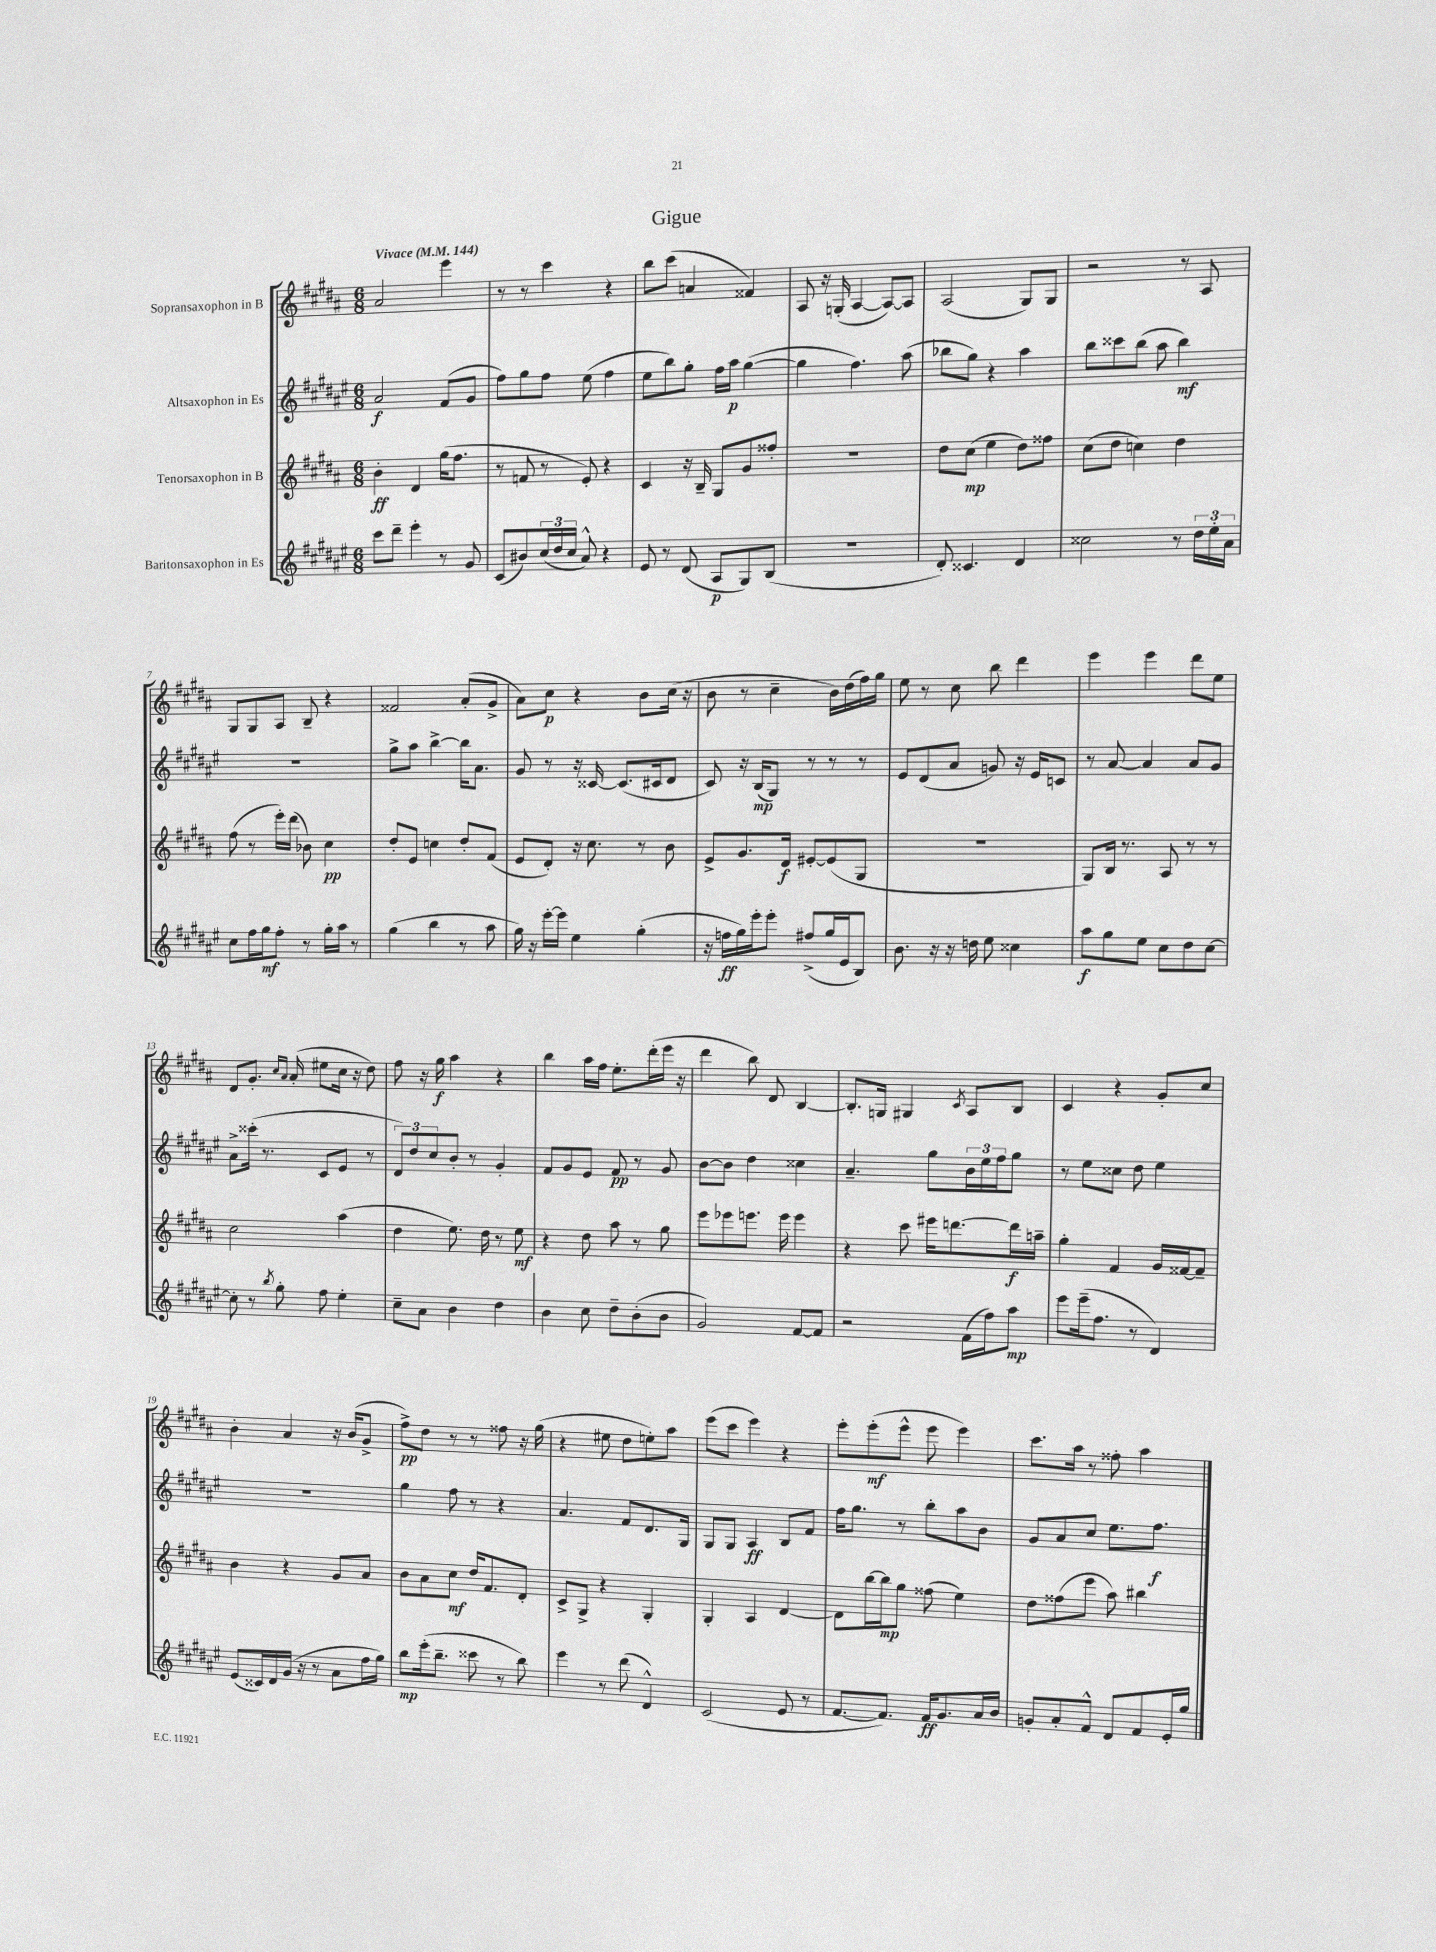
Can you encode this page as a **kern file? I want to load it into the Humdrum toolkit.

**kern	**kern	**kern	**kern
*staff4	*staff3	*staff2	*staff1
*clefG2	*clefG2	*clefG2	*clefG2
*k[f#c#g#d#a#e#]	*k[f#c#g#d#a#]	*k[f#c#g#d#a#e#]	*k[f#c#g#d#a#]
*M6/8	*M6/8	*M6/8	*M6/8
*MM144	*MM144	*MM144	*MM144
8ccc#	4b'	2a#	2a#
8ddd#~	.	.	.
4eee#'	4d#	.	.
8r	(16gg#	(8f#	4eee
.	8.ff#	.	.
8g#	.	8g#	.
=	=	=	=
(8c#	8r	8ff#)	8r
8b#)	8f	8gg#	8r
(24cc#	8r	8ff#	4ccc#
24dd#	.	.	.
24cc#	.	.	.
8a#^^)	8e')	(8ee#	.
4r	4r	4ff#	4r
=	=	=	=
8e#	4c#	8ee#	8bb
8r	.	8bb)	(8ccc#
(8d#	16r	8gg#'	4a
.	16B~	.	.
8A#	8G#	16ff#	.
.	.	16aa#	.
8G#)	8g#	([4gg#	4f##)
(8B	8ff##'	.	.
=	=	=	=
2.r	2.r	4gg#]	8A#
.	.	.	16r
.	.	.	(16G'
.	.	4.ff#)	[4A#
.	.	.	8A#_)
.	.	(8aa#	8A#]
=	=	=	=
8d#')	8dd#	8bb-	(2A#
4.c##	(8cc#	8gg#)	.
.	4ee	4r	.
4d#	8dd#)	4aa#	8G#)
.	8ff##	.	8G#
=	=	=	=
2cc##	(8cc#	8bb	2r
.	8dd#	8ccc##	.
.	4cc)	(8bb	.
.	.	8aa#	.
8r	4dd#	4bb)	8r
24dd#	.	.	8A#
24ee#'	.	.	.
24a#	.	.	.
=	=	=	=
8cc#	(8ff#	2.r	8G#
16ff#	8r	.	8G#
16gg#	.	.	.
8ff#'	16eee')	.	8A#
.	(16ddd#	.	.
8r	8b-)	.	8B~
16gg#'	4cc#	.	4r
16aa#	.	.	.
8r	.	.	.
=	=	=	=
(4gg#	8dd#'	8gg#^	2f##
.	8e	8aa#	.
4bb	4cc	[4bb^	.
8r	8dd#'	16bb]	(8a#'
.	.	8.a#	.
8aa#	(8f#	.	8g#^
=	=	=	=
16gg#)	8e	8g#	8a#)
16r	.	.	.
[16eee#'	8d#')	8r	8cc#
16eee#]	.	.	.
4ee#	16r	16r	4r
.	8.cc#	[16c##	.
.	.	(8.c##]	.
(4gg#'	8r	.	8b
.	.	16c#	.
.	8b	8d#	(16cc#
.	.	.	16r
=	=	=	=
16r	8e^	8c#)	8b
16ff	.	.	.
16gg#)	8.g#	16r	8r
16eee#'	.	(16B	.
8eee#'	.	8G#)	4cc#~
.	16d#	.	.
(8ff#^	[8e#'	8r	.
16gg#	(8e#]	8r	16b)
16e#	.	.	(16dd#
8B)	8G#	8r	16ff#)
.	.	.	16gg#
=	=	=	=
8.b	2.r	8e#	8ee
.	.	(8d#	8r
16r	.	.	.
16r	.	8a#	8cc#
16dd	.	.	.
8ee#	.	8g)	8bb
4cc##	.	16r	4ddd#
.	.	16e#	.
.	.	8c	.
=	=	=	=
8aa#	8G#)	8r	4eee
8gg#	16B	[8a#	.
.	8.r	.	.
8ee#	.	4a#]	4eee
8cc#	8A#	.	.
8dd#	8r	8a#	8ddd#
[8cc#	8r	8g#	8ee
=	=	=	=
8cc#']	2cc#	8a#^	8d#
8r	.	(16ccc##'	8.g#'
.	.	8.r	.
8qbb	.	.	.
8gg#'	.	.	.
.	.	.	16qqcc#
.	.	.	16qqa#
.	.	.	(16a#'
8ff#	.	8c#	8ee#
4ee#'	(4aa#	8e#	16cc#
.	.	.	16r
.	.	8r	8dd#)
=	=	=	=
8cc#~	4dd#	12d#)	8ff#
.	.	12dd#	.
8a#	.	.	16r
.	.	12cc#	.
.	.	.	16gg#
4b	8.ee)	8b'	4aa#
.	.	8r	.
.	16dd#	.	.
4dd#	8r	4g#'	4r
.	8ee	.	.
=	=	=	=
4b	4r	8f#	4bb
.	.	8g#	.
8cc#	8dd#	8e#	16aa#
.	.	.	16ff#
8dd#~	8aa#	8f#	8.ee'
(8b'	8r	8r	.
.	.	.	(16ddd#'
8b	8gg#	8g#	16eee
.	.	.	16r
=	=	=	=
2g#)	8eee	[8b	4ddd#
.	8eee-	8b]	.
.	8.eee	4dd#	8bb)
.	.	.	8d#
.	16eee	.	.
[8f#	4eee	4cc##	[4B
8f#]	.	.	.
=	=	=	=
2r	4r	4.a#~	8.B']
.	.	.	16G
.	8ccc#	.	4G#
.	16eee#	8gg#	.
.	[8.ddd	.	.
.	.	.	8qc#
(16f#	.	24b	8A#
.	.	24ee#	.
16ff#)	.	.	.
.	.	24ff#	.
8aa#	16ddd]	8gg#	8B
.	16aa~	.	.
=	=	=	=
8eee#	4gg#'	8r	4c#
(16eee#~	.	8ee#	.
8.ff#	.	.	.
.	4f#	8cc##	4r
8r	.	8dd#	.
4d#)	16g#	4ee#	8g#'
.	[16f##	.	.
.	8f##~]	.	8cc#
=	=	=	=
(8e#	4b	2.r	4b'
16c##)	.	.	.
16d#	.	.	.
(16g#	4r	.	4a#
16r	.	.	.
8r	.	.	.
8a#	8g#	.	16r
.	.	.	(16b
16ff#	8a#	.	8g#^
16gg#)	.	.	.
=	=	=	=
8bb	8b	4gg#	8ff#^)
(16eee#'	8a#	.	8dd#
8.bb~	.	.	.
.	8cc#	8ff#	8r
8ccc##	16dd#	8r	8r
.	8.f#	.	.
8r	.	4r	8ff##
8bb)	8d#'	.	16r
.	.	.	(16gg#
=	=	=	=
4eee#	8c#^	4.a#	4r
.	8G#^	.	.
8r	4r	.	8ee#
(8ddd#	.	8f#	8dd#
4d#^^)	4G#'	8.d#	8ee')
.	.	.	8aa#
.	.	16G#	.
=	=	=	=
(2c#	4G#'	8G#	(8eee
.	.	8G#	8ccc#
.	4A#	4A#	4eee)
8e#	[4d#	8B	4r
8r	.	8f#	.
=	=	=	=
[8.f#	8d#]	16ff#	8eee'
.	.	8.gg#	.
.	[16bb	.	(8eee'
8.f#])	16bb]	.	.
.	8gg#	8r	8eee^^
16f#	(8ff##	8bb'	8eee
8.g#	.	.	.
.	4ee)	8aa#	4eee)
16a#	.	8b	.
16b	.	.	.
=	=	=	=
8g'	8dd#	8g#	8.ccc#
8a#'	(8ff##	8a#	.
.	.	.	16aa#
8f#^^	8eee	8cc#	8r
8d#	8aa#)	8.ee#	8ff##'
8f#	4bb#	.	4aa#
.	.	8.ff#	.
16e#'	.	.	.
16gg#	.	.	.
==	==	==	==
*-	*-	*-	*-
